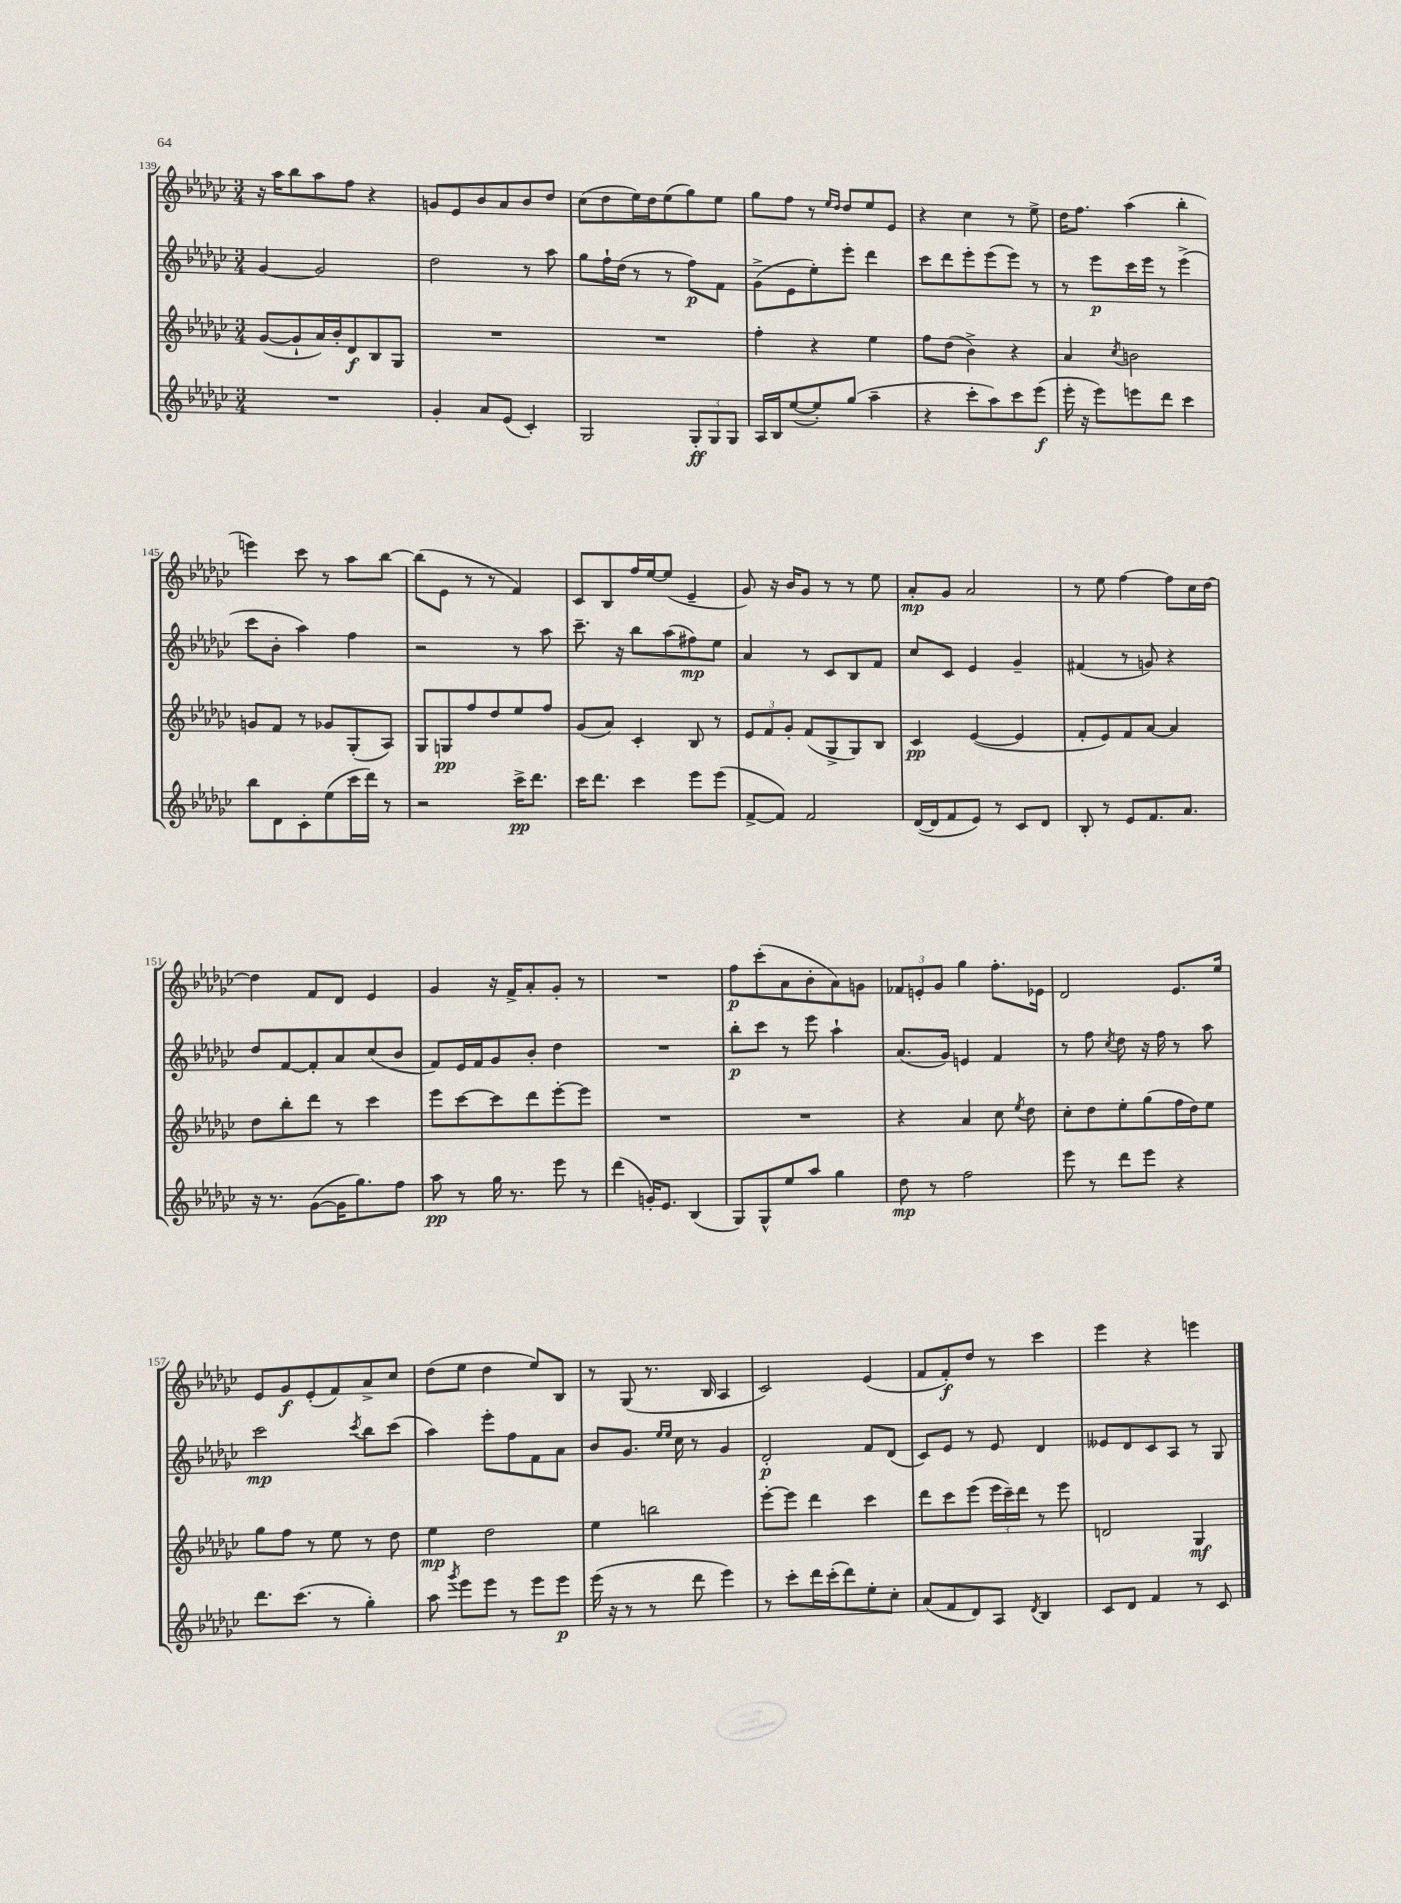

**kern	**dynam	**kern	**dynam	**kern	**dynam	**kern	**dynam
*part4	*part4	*part3	*part3	*part2	*part2	*part1	*part1
*staff4	*staff4	*staff3	*staff3	*staff2	*staff2	*staff1	*staff1
*clefG2	*	*clefG2	*	*clefG2	*	*clefG2	*
*k[b-e-a-d-g-c-]	*	*k[b-e-a-d-g-c-]	*	*k[b-e-a-d-g-c-]	*	*k[b-e-a-d-g-c-]	*
*M3/4	*	*M3/4	*	*M3/4	*	*M3/4	*
=139	=139	=139	=139	=139	=139	=139	=139
2.r	.	([8g-/L	.	[4g-/	.	16r	.
.	.	.	.	.	.	16aa-\KL	.
.	.	8g-`/]	.	.	.	8bb-\	.
.	.	16a-/L)	.	2g-/]	.	8aa-\	.
.	.	16b-'/J	.	.	.	.	.
.	.	8d-/	f	.	.	8ff\J	.
.	.	8B-/	.	.	.	4r	.
.	.	8G-/J	.	.	.	.	.
=140	=140	=140	=140	=140	=140	=140	=140
4g-'/	.	2.r	.	2dd-\	.	8gn/L	.
.	.	.	.	.	.	8e-/	.
8a-/L	.	.	.	.	.	8b-/	.
(8e-/J	.	.	.	.	.	8a-/	.
4c-'/)	.	.	.	8r	.	8b-/	.
.	.	.	.	8aa-\	.	8dd-/J	.
=141	=141	=141	=141	=141	=141	=141	=141
2G-/	.	2.r	.	8gg-\L	.	(8cc-\L	.
.	.	.	.	16ff`\L	.	8dd-\	.
.	.	.	.	(16dd-\JJ	.	.	.
.	.	.	.	8r	.	16ee-\L)	.
.	.	.	.	.	.	16dd-\J	.
.	.	.	.	8r	.	(8ee-\	.
12G-'/L	ff	.	.	8ff\L)	p	8gg-\)	.
12G-/	.	.	.	.	.	.	.
.	.	.	.	8f\J	.	8ee-\J	.
12G-/J	.	.	.	.	.	.	.
=142	=142	=142	=142	=142	=142	=142	=142
16A-/LL	.	4ff'\	.	(8g-^\L	.	8gg-\L	.
16B-/J	.	.	.	.	.	.	.
([8ee-/	.	.	.	8e-\	.	8ff\J	.
8ee-'/])	.	4r	.	8ee-'\)	.	8r	.
.	.	.	.	.	.	16qqee-/LL	.
.	.	.	.	.	.	16qqdd-/JJ	.
(8gg-/J	.	.	.	8eee-'\J	.	8dd-/L	.
4aa-~\	.	4ee-\	.	4ddd-\	.	8ee-/	.
.	.	.	.	.	.	8e-/J	.
=143	=143	=143	=143	=143	=143	=143	=143
4r	.	8ff\L	.	8ccc-\L	.	4r	.
.	.	(8dd-\J	.	8ddd-\	.	.	.
8ccc-'\L	.	4b-^\)	.	8eee-'\	.	4cc-\	.
8aa-\)	.	.	.	(8eee-\	.	.	.
8ccc-\	.	4r	.	8eee-\J)	.	8r	.
(8eee-\J	f	.	.	8r	.	8ee-^\	.
=144	=144	=144	=144	=144	=144	=144	=144
16eee-'\	.	4a-/	.	8r	.	16dd-\KL	.
16r	.	.	.	.	.	8.ff\J	.
8eee-\L)	.	.	.	8eee-\L	p	.	.
.	.	8qcc-/	.	.	.	.	.
8eeen\	.	2bn\	.	16ccc-\L	.	(4aa-\	.
.	.	.	.	16eee-\JJ	.	.	.
8ddd-\J	.	.	.	8r	.	.	.
4ccc-\	.	.	.	(4eee-^\	.	4bb-'\	.
!!LO:LB:g=z
=145	=145	=145	=145	=145	=145	=145	=145
8bb-\L	.	8gn/L	.	8ccc-\L	.	4eeen\)	.
8d-\	.	8f/J	.	8b-'\J	.	.	.
8c-'\	.	8r	.	4aa-\)	.	8ccc-\	.
(8ee-\	.	8g-X/L	.	.	.	8r	.
16ccc-\L	.	(8G-'/	.	4ff\	.	8aa-\L	.
16ddd-\JJ)	.	.	.	.	.	.	.
8r	.	8A-/J)	.	.	.	[8bb-\J	.
=146	=146	=146	=146	=146	=146	=146	=146
2r	.	8G-/L	.	2r	.	(8bb-\L]	.
.	.	8Gn/	pp	.	.	8e-\J	.
.	.	8ff/	.	.	.	8r	.
.	.	8dd-/	.	.	.	8r	.
16ccc-^\KL	pp	8ee-/	.	8r	.	4f/)	.
8.ddd-\J	.	.	.	.	.	.	.
.	.	8ff/J	.	8aa-\	.	.	.
=147	=147	=147	=147	=147	=147	=147	=147
16ccc-\KL	.	(8g-/L	.	8.ccc-~\	.	8c-/L	.
8.ddd-\J	.	.	.	.	.	.	.
.	.	8a-/J)	.	.	.	8B-/	.
.	.	.	.	16r	.	.	.
4ccc-\	.	4c-'/	.	8bb-\L	.	16ff/L	.
.	.	.	.	.	.	[16ee-/J	.
.	.	.	.	(8aa-\	.	(8ee-/J]	.
8eee-\L	.	8B-/	.	8ff#X\)	mp	4e-~/	.
(8eee-\J	.	8r	.	8ee-\J	.	.	.
=148	=148	=148	=148	=148	=148	=148	=148
[8f^/L	.	12e-/L	.	4a-/	.	8g-/)	.
.	.	12f/	.	.	.	.	.
8f/J])	.	.	.	.	.	16r	.
.	.	12g-'/J	.	.	.	.	.
.	.	.	.	.	.	16b-/KL	.
2f/	.	(8f/L	.	8r	.	8g-/J	.
.	.	8G-^/	.	8c-/L	.	8r	.
.	.	8G-/)	.	8B-/	.	8r	.
.	.	8B-/J	.	8f/J	.	8ee-\	.
=149	=149	=149	=149	=149	=149	=149	=149
([16d-/LL	.	4c-/	pp	8cc-/L	.	8a-'/L	mp
16d-/J]	.	.	.	.	.	.	.
8f/	.	.	.	8c-/J	.	8g-/J	.
8e-/J)	.	([4e-/	.	4e-/	.	2a-/	.
8r	.	.	.	.	.	.	.
8c-/L	.	4e-/]	.	4g-~/	.	.	.
8d-/J	.	.	.	.	.	.	.
=150	=150	=150	=150	=150	=150	=150	=150
8B-'/	.	8f'/L	.	(4f#X/	.	8r	.
8r	.	8e-/)	.	.	.	8ee-\	.
8e-/L	.	8f/	.	8r	.	[4ff\	.
8.f/	.	[8a-/J	.	8gn/)	.	.	.
.	.	4a-/]	.	4r	.	8ff\L]	.
8.a-/J	.	.	.	.	.	.	.
.	.	.	.	.	.	16cc-\L	.
.	.	.	.	.	.	[16dd-\JJ	.
!!LO:LB:g=z
=151	=151	=151	=151	=151	=151	=151	=151
16r	.	8dd-\L	.	8dd-/L	.	4dd-\]	.
8.r	.	.	.	.	.	.	.
.	.	8bb-'\	.	[8f/	.	.	.
([8g-\L	.	8ddd-\J	.	8f'/]	.	8f/L	.
16g-\K]	.	8r	.	8a-/	.	8d-/J	.
8.gg-\)	.	.	.	.	.	.	.
.	.	4ccc-\	.	(8cc-/	.	4e-/	.
8ff\J	.	.	.	8b-/J	.	.	.
=152	=152	=152	=152	=152	=152	=152	=152
8aa-\	pp	8eee-\L	.	8f/L)	.	4g-/	.
8r	.	[8ccc-\	.	16e-/L	.	.	.
.	.	.	.	16f/J	.	.	.
16gg-\	.	8ccc-\]	.	8g-/	.	16r	.
8.r	.	.	.	.	.	16f^/KL	.
.	.	8ddd-\	.	8b-'/J	.	8a-'/	.
8eee-\	.	[8eee-'\	.	4dd-\	.	8g-'/J	.
8r	.	8eee-\J]	.	.	.	8r	.
=153	=153	=153	=153	=153	=153	=153	=153
(4ddd-\	.	2.r	.	2.r	.	2.r	.
16gn'/KL)	.	.	.	.	.	.	.
8.e-/J	.	.	.	.	.	.	.
(4B-/	.	.	.	.	.	.	.
=154	=154	=154	=154	=154	=154	=154	=154
8G-/L)	.	2.r	.	8bb-'\L	p	8ff\L	p
8G-^^/	.	.	.	8ccc-\J	.	(8ccc-'\	.
8ee-/	.	.	.	8r	.	8a-\	.
8aa-/J	.	.	.	8eee-\	.	8b-'\	.
4gg-\	.	.	.	4aa-`\	.	8a-\)	.
.	.	.	.	.	.	8gn\J	.
=155	=155	=155	=155	=155	=155	=155	=155
8dd-\	mp	4r	.	(8.a-/L	.	12f-X/L	.
.	.	.	.	.	.	12en'/	.
8r	.	.	.	.	.	.	.
.	.	.	.	.	.	12g-/J	.
.	.	.	.	16g-/Jk)	.	.	.
2ff\	.	4a-/	.	4en/	.	4gg-\	.
.	.	8cc-\	.	4f/	.	8.ff'\L	.
.	.	8qee-/	.	.	.	.	.
.	.	8dd-\	.	.	.	.	.
.	.	.	.	.	.	16e-X\Jk	.
=156	=156	=156	=156	=156	=156	=156	=156
8eee-\	.	8cc-'\L	.	8r	.	2d-/	.
8r	.	8dd-\	.	8ff\	.	.	.
.	.	.	.	8qcc-/	.	.	.
8ddd-\L	.	8ee-'\	.	8dd-\	.	.	.
8eee-\J	.	(8gg-\	.	16r	.	.	.
.	.	.	.	16ff\	.	.	.
4r	.	16ff\L	.	8r	.	8.e-/L	.
.	.	16dd-\J)	.	.	.	.	.
.	.	8ee-\J	.	8aa-\	.	.	.
.	.	.	.	.	.	16ee-/Jk	.
!!LO:LB:g=z
=157	=157	=157	=157	=157	=157	=157	=157
8.ddd-\L	.	8gg-\L	.	2ccc-\	mp	8e-/L	.
.	.	8ff\J	.	.	.	8g-/	f
(8.ccc-\J	.	.	.	.	.	.	.
.	.	8r	.	.	.	(8e-'/	.
8r	.	8ee-\	.	.	.	8f/)	.
.	.	.	.	8qccc-/	.	.	.
4gg-'\)	.	8r	.	8bb-\L	.	8a-^/	.
.	.	8dd-\	.	(8ccc-\J	.	8cc-/J	.
=158	=158	=158	=158	=158	=158	=158	=158
8aa-\	.	4ee-\	mp	4aa-\)	.	(8dd-\L	.
8qggg-/	.	.	.	.	.	.	.
8eee-\L	.	.	.	.	.	8ee-\J	.
8eee-\J	.	2dd-\	.	8eee-'\L	.	4dd-\	.
8r	.	.	.	8ff\	.	.	.
8eee-\L	.	.	.	8f\	.	8ee-/L)	.
8eee-\J	p	.	.	8a-\J	.	8B-/J	.
=159	=159	=159	=159	=159	=159	=159	=159
(16eee-\	.	4ee-\	.	8b-/L	.	8r	.
16r	.	.	.	.	.	.	.
8r	.	.	.	8.g-/J	.	(8G-/	.
8r	.	2bbn\	.	.	.	8.r	.
.	.	.	.	16qqee-/LL	.	.	.
.	.	.	.	16qqee-/JJ	.	.	.
.	.	.	.	16cc-\	.	.	.
8ddd-\	.	.	.	8r	.	.	.
.	.	.	.	.	.	16B-/	.
4eee-\)	.	.	.	4g-/	.	4A-/	.
=160	=160	=160	=160	=160	=160	=160	=160
8r	.	[8eee-'\L	.	2d-'/	p	2c-/)	.
8ccc-'\L	.	8eee-\J]	.	.	.	.	.
16ddd-\L	.	4ddd-\	.	.	.	.	.
(16ccc-'\J	.	.	.	.	.	.	.
8ddd-\)	.	.	.	.	.	.	.
8ee-'\	.	4ccc-\	.	8f/L	.	(4e-/	.
8cc-'\J	.	.	.	(8d-/J	.	.	.
=161	=161	=161	=161	=161	=161	=161	=161
(8a-/L	.	8ddd-\L	.	8c-/L)	.	8f/L	.
8f/	.	8ccc-\	.	8e-/J	.	8f'/)	f
8d-/)	.	(8eee-\J	.	8r	.	8dd-/J	.
8A-/J	.	24eee-\LL	.	8e-/	.	8r	.
.	.	24ccc-~\)	.	.	.	.	.
.	.	24ddd-\JJ	.	.	.	.	.
8qd-/	.	.	.	.	.	.	.
4B-/	.	8r	.	4d-/	.	4ccc-\	.
.	.	8eee-\	.	.	.	.	.
=162	=162	=162	=162	=162	=162	=162	=162
8c-/L	.	2dn/	.	8e--X/L	.	4eee-\	.
8d-/J	.	.	.	8d-/	.	.	.
4f/	.	.	.	8c-/	.	4r	.
.	.	.	.	8A-/J	.	.	.
8r	.	4G-/	mf	8r	.	4eeen\	.
8c-/	.	.	.	8G-/	.	.	.
==	==	==	==	==	==	==	==
*-	*-	*-	*-	*-	*-	*-	*-
